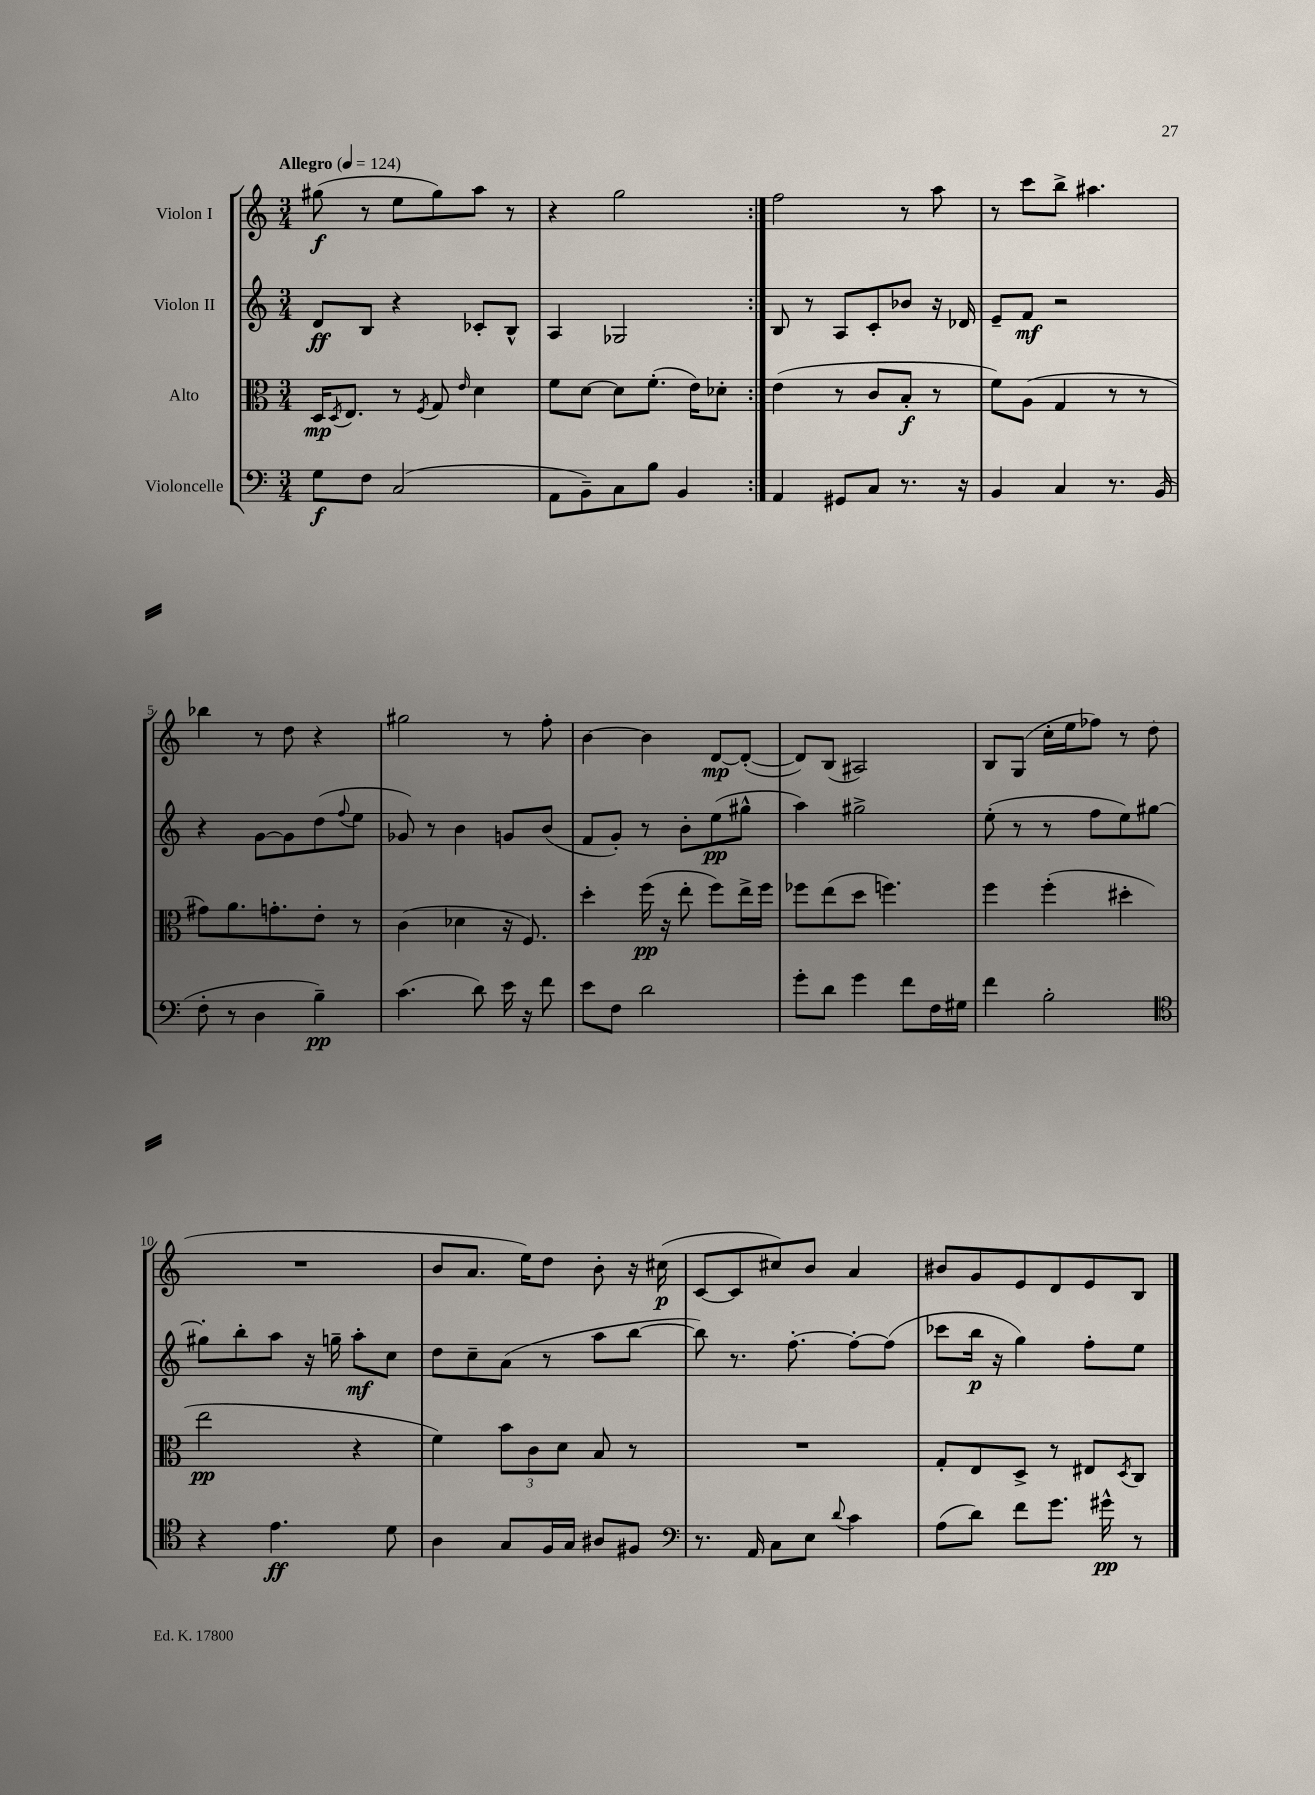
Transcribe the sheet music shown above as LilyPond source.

<<
\new StaffGroup <<
\new Staff = "s0" \with { instrumentName = "Violon I" } {
    \clef treble \key c \major \numericTimeSignature \time 3/4 \tempo "Allegro" 4 = 124
    \repeat volta 2 { gis''8\f( r8 e''8 gis''8) a''8 r8 |
    r4 g''2 | }
    f''2 r8 a''8 |
    r8 c'''8 b''8-> ais''4. |
    bes''4 r8 d''8 r4 |
    gis''2 r8 f''8-. |
    b'4~ b'4 d'8~\mp d'8~-.( |
    d'8) b8( ais2) |
    b8 g8( c''16-. e''16 fes''8) r8 d''8( |
    R2. |
    b'8 a'8. e''16) d''8 b'8-. r16 cis''16\p( |
    c'8~ c'8 cis''8) b'8 a'4 |
    bis'8 g'8 e'8 d'8 e'8 b8 \bar "|." |
}
\new Staff = "s1" \with { instrumentName = "Violon II" } {
    \clef treble \key c \major \numericTimeSignature \time 3/4
    \repeat volta 2 { d'8\ff b8 r4 ces'8-. b8-^ |
    a4 ges2 | }
    b8 r8 a8 c'8-. bes'8 r16 des'16 |
    e'8-- f'8\mf r2 |
    r4 g'8~ g'8 d''8( \appoggiatura { f''8 } e''8 |
    ges'8) r8 b'4 g'8 b'8( |
    f'8 g'8-.) r8 b'8-. e''8\pp( gis''8-^ |
    a''4) gis''2-> |
    e''8-.( r8 r8 f''8 e''8) gis''8~ |
    gis''8-. b''8-. a''8 r16 g''16-- a''8-.\mf c''8 |
    d''8 c''8-- a'8( r8 a''8 b''8~ |
    b''8) r8. f''8.~-. f''8~-. f''8( |
    ces'''8 b''16\p r16 g''4) f''8-. e''8 \bar "|." |
}
\new Staff = "s2" \with { instrumentName = "Alto" } {
    \clef alto \key c \major \numericTimeSignature \time 3/4
    \repeat volta 2 { d16\mp \acciaccatura { d8 } e8. r8 \acciaccatura { f8 } g8 \grace { e'16 } d'4 |
    f'8 d'8~ d'8 f'8.-.( e'16) des'8-. | }
    e'4( r8 c'8 b8-.\f r8 |
    f'8) a8( g4 r8 r8 |
    gis'8) a'8. g'8.-. e'8-. r8 |
    c'4( des'4 r16 f8.) |
    d''4-. f''16\pp( r16 e''8-. f''8) e''16-> f''16 |
    fes''8 e''8( d''8 f''4.) |
    f''4 f''4-.( dis''4-. |
    e''2\pp r4 |
    f'4) \tuplet 3/2 { b'8 c'8 d'8 } b8 r8 |
    R2. |
    g8-. e8 d8-> r8 eis8 \acciaccatura { d8 } c8 \bar "|." |
}
\new Staff = "s3" \with { instrumentName = "Violoncelle" } {
    \clef bass \key c \major \numericTimeSignature \time 3/4
    \repeat volta 2 { g8\f f8 c2( |
    a,8 b,8--) c8 b8 b,4 | }
    a,4 gis,8 c8 r8. r16 |
    b,4 c4 r8. b,16( |
    f8-. r8 d4 b4--\pp) |
    c'4.( d'8) e'16 r16 f'8 |
    e'8 f8 d'2 |
    g'8-. d'8 g'4 f'8 f16 gis16 |
    f'4 b2-. |
    \clef tenor r4 e'4.\ff d'8 |
    a4 g8 f16 g16 ais8 fis8 |
    \clef bass r8. a,16 c8 e8 \appoggiatura { d'8 } c'4 |
    a8( d'8) f'8 g'8. gis'16-^\pp r8 \bar "|." |
}
>>
>>
